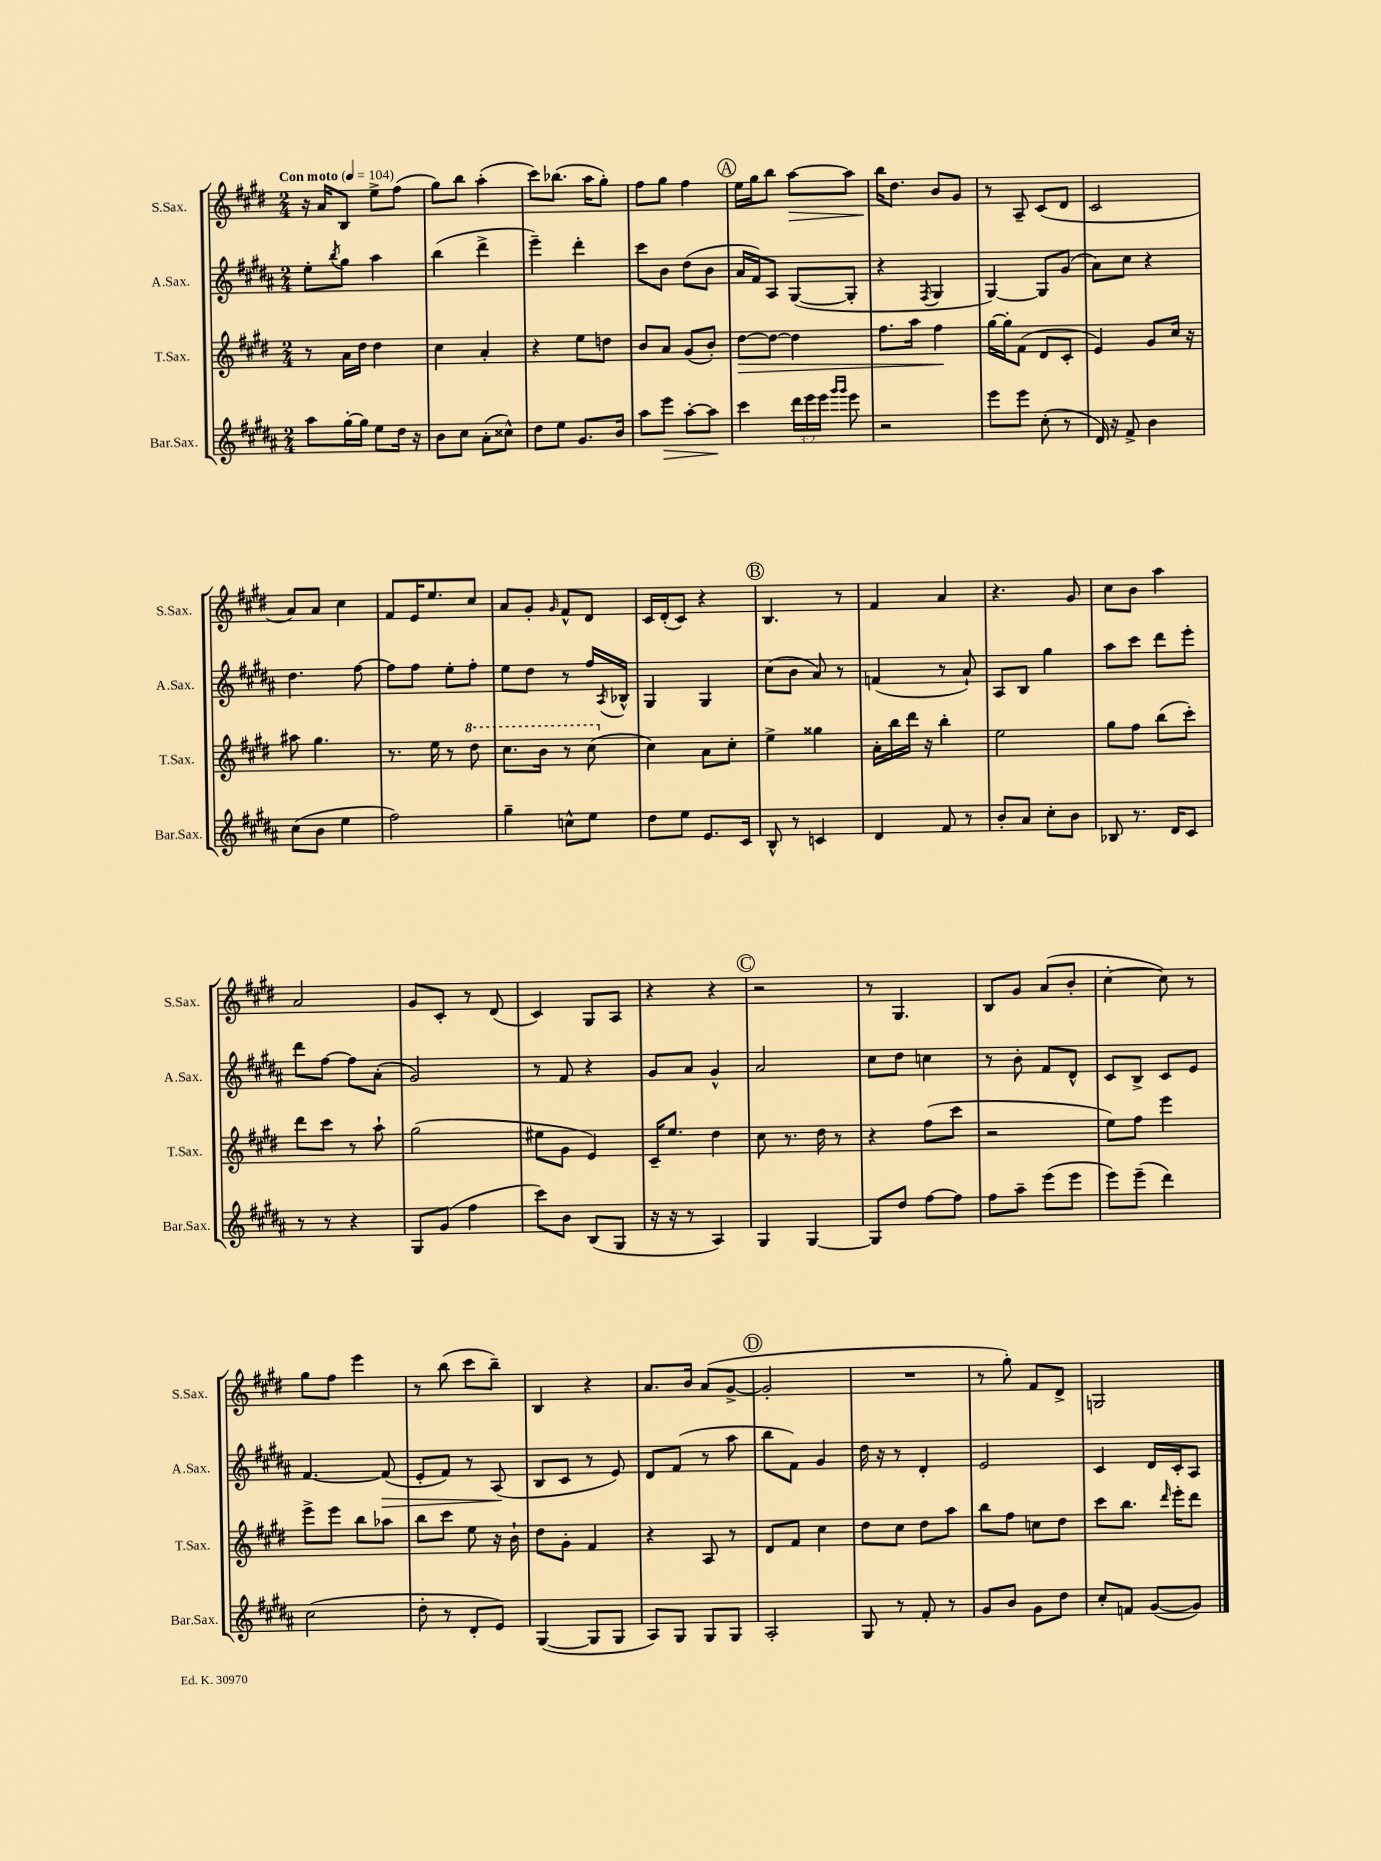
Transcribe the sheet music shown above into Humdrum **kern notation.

**kern	**kern	**kern	**kern
*staff4	*staff3	*staff2	*staff1
*clefG2	*clefG2	*clefG2	*clefG2
*k[f#c#g#d#a#]	*k[f#c#g#d#]	*k[f#c#g#d#a#]	*k[f#c#g#d#]
*M2/4	*M2/4	*M2/4	*M2/4
*MM104	*MM104	*MM104	*MM104
8aa#	8r	8ee'	16r
.	.	.	16a
.	.	8qbb	.
[16gg#'	16a	8gg#	8B
16gg#]	16dd#	.	.
8ee	4dd#	4aa#	8ee^
16dd#	.	.	(8ff#
16r	.	.	.
=	=	=	=
8b	4cc#	(4bb	8gg#)
8cc#	.	.	8bb
(8a#'	4a'	4ddd#^	(4aa'
8cc##^^)	.	.	.
=	=	=	=
8dd#	4r	4eee~)	8ccc#)
8ee	.	.	(8.bb-
8.g#	8ee	4ddd#'	.
.	.	.	16aa
.	8dd	.	8gg#')
16b	.	.	.
=	=	=	=
8aa#	8b	8ccc#	8ff#
8eee	8a	8b	8gg#
[8aa#'	(8g#	(8dd#	4ff#
8aa#]	8b')	8b	.
=	=	=	=
4ccc#	[8dd#	16a#	16ee
.	.	16f#)	16gg#
.	8dd#_	8A#	8bb
24ddd#	4dd#]	([8G#	[8aa
24eee	.	.	.
24eee	.	.	.
16qqggg#	.	.	.
16qqggg#	.	.	.
8eee	.	8G#']	8aa]
=	=	=	=
2r	8.ff#	4r	16bb
.	.	.	8.dd#
.	16aa	.	.
.	.	8qF#	.
.	4ff#	4G#	8b
.	.	.	8g#
=	=	=	=
8eee	[16gg#	[4G#)	8r
.	16gg#']	.	.
8eee	(8f#	.	8A~
(8cc#'	8d#	8G#]	(8c#
8r	8c#'	(8g#	8d#
=	=	=	=
16d#)	4e)	8a#)	2c#
16r	.	.	.
8f#^	.	8cc#	.
4b	8g#	4r	.
.	16cc#	.	.
.	16r	.	.
=	=	=	=
(8cc#	8aa#	4.dd#	8a)
8b	4.gg#	.	8a
4ee	.	.	4cc#
.	.	[8ff#	.
=	=	=	=
2ff#)	8.r	8ff#]	8f#
.	.	8ff#	16e
.	16ee	.	8.ee
.	8r	8ee'	.
.	8ddd#	8ff#'	8cc#
=	=	=	=
4gg#~	8.ccc#	8ee	8a
.	.	8dd#	8g#'
.	16bb	.	.
.	.	.	16qqg#
8cc^^	8r	8r	8f#^^
8ee	(8ccc#	16ff#	8d#
.	.	8qA#	.
.	.	16B-^^	.
=	=	=	=
8dd#	4cc#)	4G#	16c#
.	.	.	(16d#'
8ee	.	.	8c#)
8.e	8a	4G#	4r
.	8cc#'	.	.
16c#	.	.	.
=	=	=	=
8B^^	4ee^	(8cc#	4.B
8r	.	8b	.
4c	4gg##	8a#)	.
.	.	8r	8r
=	=	=	=
4d#	16a'	(4f	4f#
.	16bb	.	.
.	16ddd#	.	.
.	16r	.	.
8f#	4bb'	8r	4a
8r	.	8a#`)	.
=	=	=	=
8b'	2ee	8A#	4.r
8a#	.	8B	.
8cc#'	.	4gg#	.
8b	.	.	8g#
=	=	=	=
8B-	8gg#	8aa#	8cc#
8.r	8ff#	8ccc#	8b
.	(8bb	8ddd#	4aa
16d#	.	.	.
8c#	8ccc#')	8eee'	.
=	=	=	=
8r	8ddd#	8ddd#	2a
8r	8ccc#	[8ff#	.
4r	8r	8ff#]	.
.	8aa`	(8a#'	.
=	=	=	=
8G#	(2gg#	2g#)	8g#
(8g#	.	.	8c#'
4ff#	.	.	8r
.	.	.	(8d#
=	=	=	=
8ccc#)	8ee#	8r	4c#)
8b	8g#	8f#	.
(8B	4e)	4r	8G#
8G#	.	.	8A
=	=	=	=
16r	16c#~	8g#	4r
16r	8.ee	.	.
8r	.	8a#	.
4A#)	4dd#	4g#^^	4r
=	=	=	=
4G#	8cc#	2a#	2r
.	8.r	.	.
[4G#	.	.	.
.	16dd#	.	.
.	8r	.	.
=	=	=	=
8G#]	4r	8cc#	8r
8dd#	.	8dd#	4.G#
[8ff#	(8ff#	4cc	.
8ff#]	8ccc#	.	.
=	=	=	=
8ff#	2r	8r	8B
8aa#~	.	8b'	8g#
(8eee	.	8f#	(8a
8eee	.	8d#^^	8b'
=	=	=	=
8eee)	8ee)	8c#	[4cc#'
(8eee~	8ff#	8B^	.
4ddd#)	4eee	8c#	8cc#])
.	.	8e	8r
=	=	=	=
(2cc#	8eee^	[4.f#	8gg#
.	8eee	.	8ff#
.	8bb	.	4eee
.	8aa-	(8f#]	.
=	=	=	=
8dd#'	8bb	8e'	8r
8r	8ccc#	8f#)	(8bb
8d#'	8ee	8r	8ccc#
8e)	16r	(8A#	8bb~)
.	16b`	.	.
=	=	=	=
([4G#	8dd#	8B	4B
.	8g#'	8c#	.
8G#]	4f#	8r	4r
8G#	.	8e)	.
=	=	=	=
8A#)	4r	8d#	8.a
8G#	.	(8f#	.
.	.	.	16b
8G#	8A	8r	(8a
8G#	8r	8aa#	[8g#^
=	=	=	=
2A#'	8d#	8bb	2g#']
.	8f#	8f#)	.
.	4cc#	4g#	.
=	=	=	=
8G#	8dd#	16dd#	2r
.	.	16r	.
8r	8cc#	8r	.
8f#'	8dd#	4d#'	.
8r	8aa	.	.
=	=	=	=
8g#	8bb	2e	8r
8b	8ff#	.	8gg#')
8g#	8cc	.	8f#
8dd#	8dd#	.	8d#^
=	=	=	=
8cc#'	8ccc#	4c#	2G
8f	8.bb	.	.
([8g#	.	16d#	.
.	16qqddd#	.	.
.	16eee'	16c#'	.
8g#])	8ddd#	8A#	.
==	==	==	==
*-	*-	*-	*-
